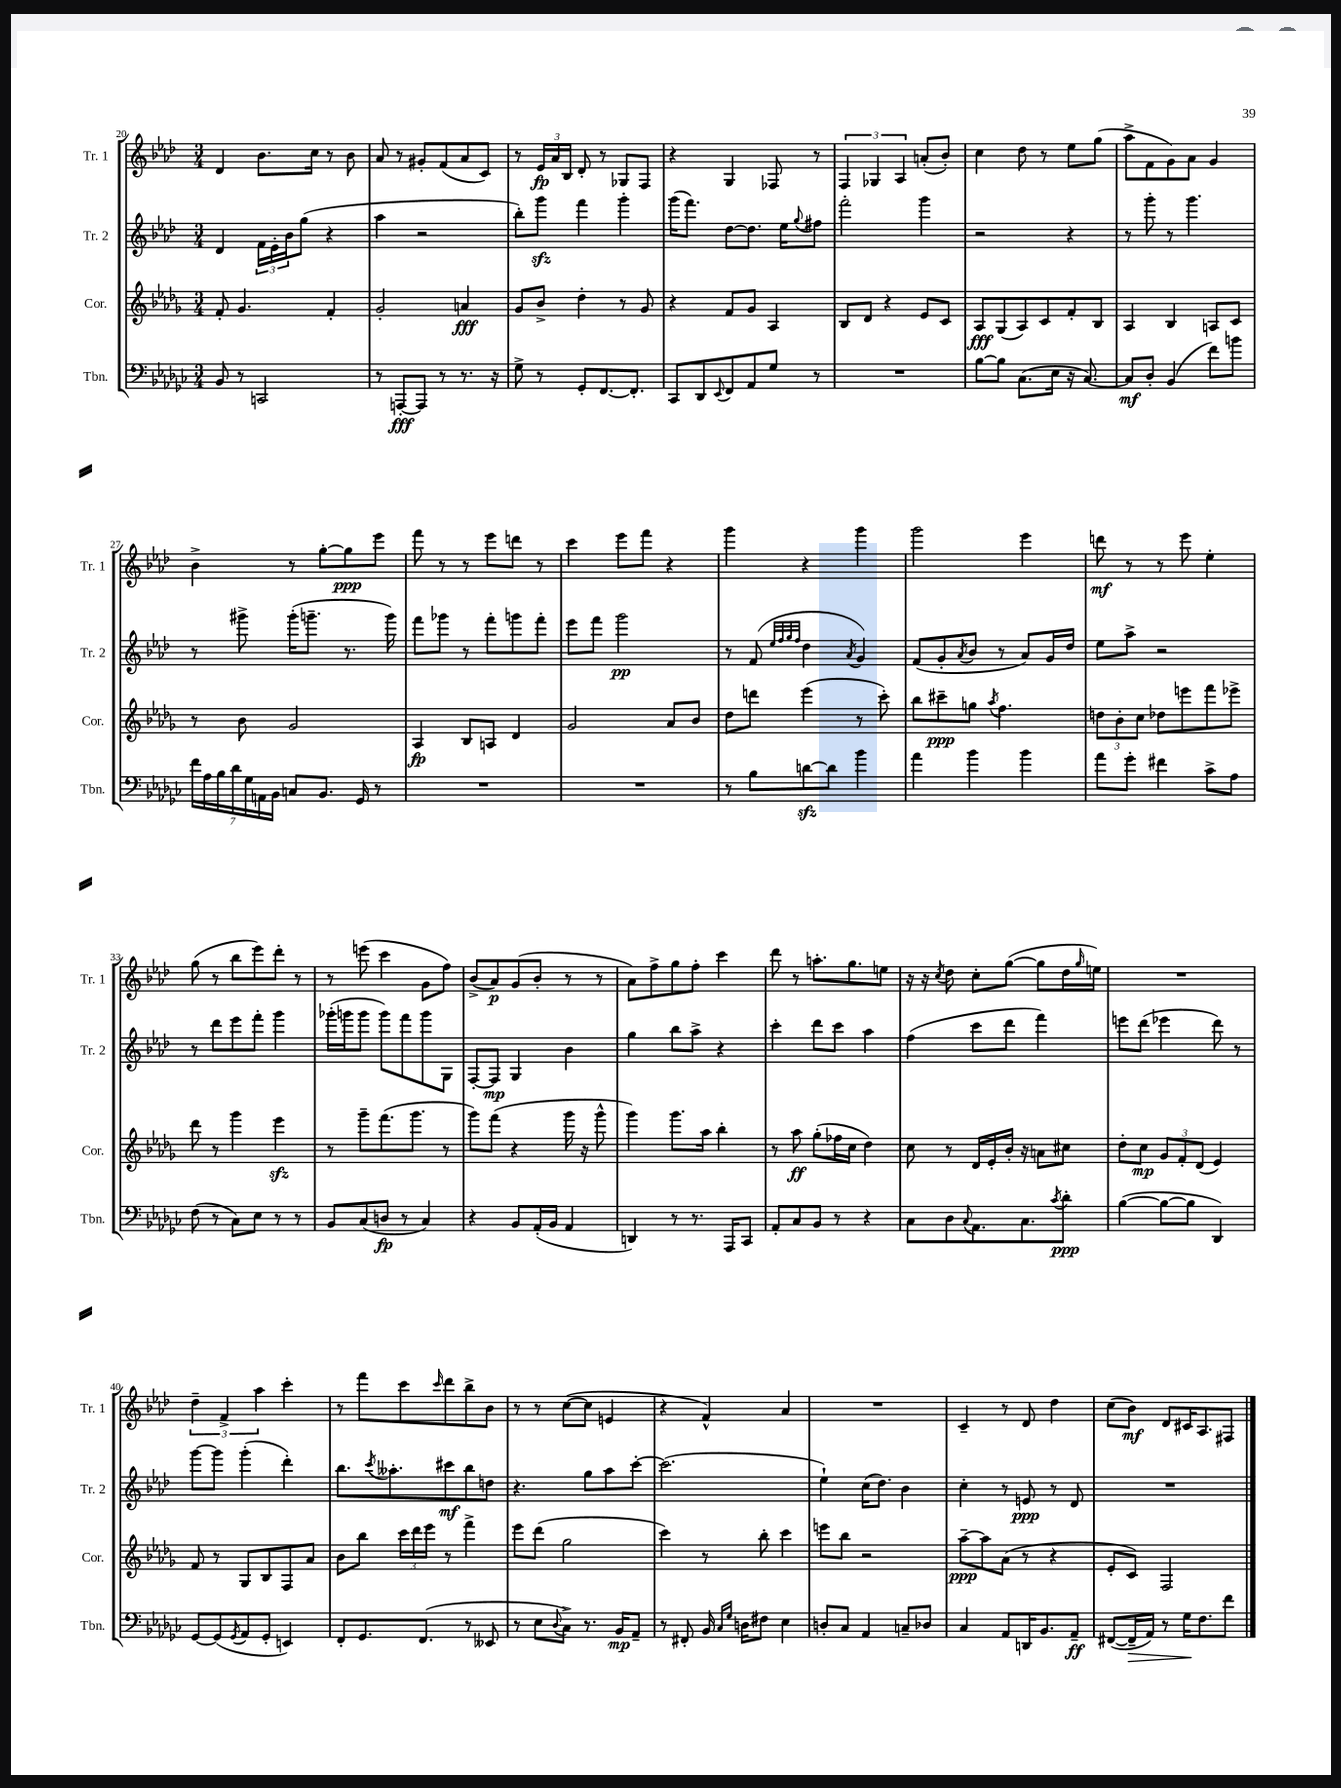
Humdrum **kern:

**kern	**dynam	**kern	**dynam	**kern	**dynam	**kern	**dynam
*part4	*part4	*part3	*part3	*part2	*part2	*part1	*part1
*staff4	*staff4	*staff3	*staff3	*staff2	*staff2	*staff1	*staff1
*I"Tbn.	*	*I"Cor.	*	*I"Tr. 2	*	*I"Tr. 1	*
*I'Tbn.	*	*I'Cor.	*	*I'Tr. 2	*	*I'Tr. 1	*
*clefF4	*	*clefG2	*	*clefG2	*	*clefG2	*
*k[b-e-a-d-g-c-]	*	*k[b-e-a-d-g-]	*	*k[b-e-a-d-]	*	*k[b-e-a-d-]	*
*M3/4	*	*M3/4	*	*M3/4	*	*M3/4	*
=20	=20	=20	=20	=20	=20	=20	=20
8BB-/	.	8f'/	.	4d-/	.	4d-/	.
8r	.	4.g-/	.	.	.	.	.
2CCn/	.	.	.	24f\LL	.	8.b-\L	.
.	.	.	.	24e-'\	.	.	.
.	.	.	.	24b-\J	.	.	.
.	.	.	.	(8gg\J	.	.	.
.	.	.	.	.	.	16cc\Jk	.
.	.	4f'/	.	4r	.	8r	.
.	.	.	.	.	.	8b-\	.
=21	=21	=21	=21	=21	=21	=21	=21
8r	.	2g-'/	.	4aa-\	.	8a-/	.
[8AAAn'/L	fff	.	.	.	.	8r	.
8AAA/J]	.	.	.	2r	.	8g#X'/L	.
8r	.	.	.	.	.	(8f/	.
8.r	.	4an/	fff	.	.	8a-/	.
.	.	.	.	.	.	8c/J)	.
16r	.	.	.	.	.	.	.
=22	=22	=22	=22	=22	=22	=22	=22
8G-^\	.	8g-/L	.	8bb-'\L)	.	8r	.
8r	.	8b-^/J	.	8gggzz\J	.	24e-/LL	fp
.	.	.	.	.	.	24a-/	.
.	.	.	.	.	.	24B-/JJ	.
8GG-'/L	.	4dd-'\	.	4fff\	.	8d-'/	.
[8.FF/	.	.	.	.	.	8r	.
.	.	8r	.	4ggg'\	.	8G-X/L	.
8.FF'/J]	.	.	.	.	.	.	.
.	.	8g-/	.	.	.	8F/J	.
=23	=23	=23	=23	=23	=23	=23	=23
8CC-/L	.	4r	.	(16ggg\KL	.	4r	.
.	.	.	.	8.fff\J)	.	.	.
8DD-/	.	.	.	.	.	.	.
8qqEE-/	.	.	.	.	.	.	.
8FF/	.	8f/L	.	[8dd-\L	.	4G/	.
8AA-/	.	8g-/J	.	8.dd-\J]	.	.	.
8G-/J	.	4A-/	.	.	.	8F-X/	.
.	.	.	.	16ee-\KL	.	.	.
.	.	.	.	8qqgg/	.	.	.
8r	.	.	.	8ff#X\J	.	8r	.
=24	=24	=24	=24	=24	=24	=24	=24
2.r	.	8B-/L	.	2fff'\	.	6F/	.
.	.	8d-/J	.	.	.	.	.
.	.	.	.	.	.	6G-X/	.
.	.	4r	.	.	.	.	.
.	.	.	.	.	.	6A-/	.
.	.	8e-/L	.	4ggg\	.	(8an'/L	.
.	.	8c/J	.	.	.	8b-'/J)	.
=25	=25	=25	=25	=25	=25	=25	=25
[8B-\L	.	8A-/L	fff	2r	.	4cc\	.
8B-\J]	.	(8G-/	.	.	.	.	.
(8.C-\L	.	8A-/)	.	.	.	8dd-\	.
.	.	8c/	.	.	.	8r	.
16E-\Jk	.	.	.	.	.	.	.
16r	.	8f'/	.	4r	.	8ee-\L	.
[8.C-/)	.	.	.	.	.	.	.
.	.	8B-/J	.	.	.	(8gg\J	.
=26	=26	=26	=26	=26	=26	=26	=26
8C-/L]	mf	4A-/	.	8r	.	8aa-^\L	.
8D-'/J	.	.	.	8ggg'\	.	8f\	.
(4BB-/	.	4B-/	.	8r	.	8g\)	.
.	.	.	.	4.ggg\	.	8a-\J	.
8f\L)	.	8An/L	.	.	.	4g/	.
8bn\J	.	8c/J	.	.	.	.	.
!!LO:LB:g=z
=27	=27	=27	=27	=27	=27	=27	=27
28f\LL	.	8r	.	8r	.	4b-^\	.
28A-\	.	.	.	.	.	.	.
28B-\	.	.	.	.	.	.	.
28d-\	.	.	.	.	.	.	.
.	.	8b-\	.	8ggg#X^\	.	.	.
28G-\	.	.	.	.	.	.	.
28AAn\	.	.	.	.	.	.	.
28BB-\JJ	.	.	.	.	.	.	.
8Cn/L	.	2g-/	.	(16ggg#'\KL	.	8r	.
.	.	.	.	8.gggn~\J	.	.	.
8.BB-/J	.	.	.	.	.	[8gg'\L	.
.	.	.	.	8.r	.	8gg\]	ppp
16GG-/	.	.	.	.	.	.	.
8r	.	.	.	.	.	8eee-\J	.
.	.	.	.	16ggg\)	.	.	.
=28	=28	=28	=28	=28	=28	=28	=28
2.r	.	4A-/	fp	8fff\L	.	8fff\	.
.	.	.	.	8ggg-X\J	.	8r	.
.	.	8B-/L	.	8r	.	8r	.
.	.	8An/J	.	8fff'\L	.	8eee-\L	.
.	.	4d-/	.	8gggn\	.	8dddn\J	.
.	.	.	.	8fff'\J	.	8r	.
=29	=29	=29	=29	=29	=29	=29	=29
2.r	.	2g-/	.	8eee-\L	.	4ccc\	.
.	.	.	.	8fff\J	.	.	.
.	.	.	.	2ggg\	pp	8eee-\L	.
.	.	.	.	.	.	8fff\J	.
.	.	8a-/L	.	.	.	4r	.
.	.	8b-/J	.	.	.	.	.
=30	=30	=30	=30	=30	=30	=30	=30
8r	.	8dd-\L	.	8r	.	4ggg\	.
8B-\L	.	8dddn\J	.	(8f/	.	.	.
.	.	.	.	32qqee-/LLL	.	.	.
.	.	.	.	32qqff/	.	.	.
.	.	.	.	32qqgg/	.	.	.
.	.	.	.	32qqff/JJJ	.	.	.
[8dnzz\	.	(4eee-\	.	4dd-\	.	4r	.
8d\J]	.	.	.	.	.	.	.
.	.	.	.	8qa-/	.	.	.
4b-\	.	8r	.	4g/)	.	4ggg\	.
.	.	8ccc'\)	.	.	.	.	.
=31	=31	=31	=31	=31	=31	=31	=31
4a-\	.	8bb-\L	.	(8f/L	.	2ggg\	.
.	.	8ccc#X~\	ppp	8g'/	.	.	.
.	.	.	.	8qa-/	.	.	.
4b-\	.	8ggn\J	.	8b-/J	.	.	.
.	.	8qaa-/	.	.	.	.	.
.	.	4.ff\	.	8r	.	.	.
4b-\	.	.	.	8a-/L)	.	4eee-\	.
.	.	.	.	16g/L	.	.	.
.	.	.	.	16dd-/JJ	.	.	.
=32	=32	=32	=32	=32	=32	=32	=32
8a-\L	.	12ddn\L	.	8ee-\L	.	8dddn\	mf
.	.	12b-'\	.	.	.	.	.
8g-'\J	.	.	.	8aa-^\J	.	8r	.
.	.	12cc\J	.	.	.	.	.
4f#X\	.	8dd-X\L	.	2r	.	8r	.
.	.	8eeen\	.	.	.	8eee-\	.
8c-^\L	.	8fff\	.	.	.	4ee-'\	.
8A-\J	.	8eee-X^\J	.	.	.	.	.
!!LO:LB:g=z
=33	=33	=33	=33	=33	=33	=33	=33
(8F\	.	8ddd-\	.	8r	.	(8gg\	.
8r	.	8r	.	8ddd-\L	.	8r	.
8C-\L)	.	4ggg-\	.	8eee-\	.	8bb-\L	.
8E-\J	.	.	.	8fff'\J	.	8eee-\)	.
8r	.	4eee-zz\	.	4ggg\	.	8ddd-'\J	.
8r	.	.	.	.	.	8r	.
=34	=34	=34	=34	=34	=34	=34	=34
8BB-/L	.	8r	.	(16ggg-X'\LL	.	8r	.
.	.	.	.	16gggn\J	.	.	.
(8C-/	.	8ggg-~\L	.	8ggg\J	.	(8eeen\	.
8Dn/J	fp	(8.fff\	.	8ggg\L)	.	4ccc\	.
8r	.	.	.	8fff\	.	.	.
.	.	8.ggg-\J	.	.	.	.	.
4C-/)	.	.	.	8ggg\	.	8g\L	.
.	.	8r	.	8G\J	.	8ff\J)	.
=35	=35	=35	=35	=35	=35	=35	=35
4r	.	8ggg-\L)	.	[8F'/L	.	(8b-^/L	.
.	.	(8fff\J	.	8F/J]	mp	8a-/)	p
8BB-/L	.	4r	.	4G/	.	(8g/	.
(16AA-'/L	.	.	.	.	.	8b-'/J	.
16BB-/JJ	.	.	.	.	.	.	.
4AA-/	.	16ggg-\	.	4b-\	.	8r	.
.	.	16r	.	.	.	.	.
.	.	8ggg-^^\	.	.	.	8r	.
=36	=36	=36	=36	=36	=36	=36	=36
4DDn/)	.	4ggg-\)	.	4gg\	.	8a-\L)	.
.	.	.	.	.	.	8ff^\	.
8r	.	8.ggg-\L	.	8bb-\L	.	8gg\	.
8.r	.	.	.	8aa-^\J	.	8ff'\J	.
.	.	16aa-\Jk	.	.	.	.	.
.	.	4bb-'\	.	4r	.	4ccc\	.
16AAA-/KL	.	.	.	.	.	.	.
8CC-/J	.	.	.	.	.	.	.
=37	=37	=37	=37	=37	=37	=37	=37
8AA-'/L	.	8r	.	4ccc'\	.	8ddd-\	.
8C-/	.	8aa-\	ff	.	.	8r	.
8BB-/J	.	(8gg-'\L	.	8ddd-\L	.	8.aan'\L	.
8r	.	16ff-X\L	.	8ccc\J	.	.	.
.	.	16cc\JJ	.	.	.	8.gg\	.
4r	.	4dd-\)	.	4aa-\	.	.	.
.	.	.	.	.	.	8een\J	.
=38	=38	=38	=38	=38	=38	=38	=38
8C-\L	.	8cc\	.	(4ff\	.	16r	.
.	.	.	.	.	.	16r	.
.	.	.	.	.	.	8qcc/	.
8D-\	.	8r	.	.	.	8dd-\	.
8qqC-/	.	.	.	.	.	.	.
8.AA-\	.	16d-/LL	.	8ccc\L	.	8cc'\L	.
.	.	16e-'/	.	.	.	.	.
.	.	16b-'/JJ	.	8ddd-\J	.	([8gg\J	.
8.C-\	.	16r	.	.	.	.	.
.	.	8an\L	.	4fff\)	.	8gg\L]	.
8qc-/	.	.	.	.	.	.	.
8d-'\J	ppp	8cc#X\J	.	.	.	16dd-\L	.
.	.	.	.	.	.	16qqgg/	.
.	.	.	.	.	.	16een\JJ)	.
=39	=39	=39	=39	=39	=39	=39	=39
([4B-\	.	8dd-'\L	.	8eeen\L	.	2.r	.
.	.	8cc\J	mp	(8ddd-\J	.	.	.
8B-\L_	.	12g-/L	.	4eee-X\	.	.	.
.	.	12f'/	.	.	.	.	.
8B-\J]	.	.	.	.	.	.	.
.	.	(12d-/J	.	.	.	.	.
4DD-/)	.	4e-/)	.	8ddd-\)	.	.	.
.	.	.	.	8r	.	.	.
!!LO:LB:g=z
=40	=40	=40	=40	=40	=40	=40	=40
[8GG-/L	.	8f/	.	[8ggg\L	.	6dd-~\	.
(8GG-/]	.	8r	.	8ggg\J]	.	.	.
.	.	.	.	.	.	6f^/	.
8qGG-/	.	.	.	.	.	.	.
8AA-/	.	8G-/L	.	(4ggg'\	.	.	.
.	.	.	.	.	.	6aa-\	.
8GG-'/J	.	8B-/	.	.	.	.	.
4EEn/)	.	8F/	.	4ddd-'\)	.	4ccc'\	.
.	.	8a-/J	.	.	.	.	.
=41	=41	=41	=41	=41	=41	=41	=41
8FF'/L	.	8b-\L	.	8.bb-\L	.	8r	.
8.GG-/	.	8bb-\J	.	.	.	8fff\L	.
.	.	.	.	8qccc/	.	.	.
.	.	.	.	8.aa--X'\	.	.	.
.	.	24ccc\LL	.	.	.	8ccc\	.
.	.	24ddd-\	.	.	.	.	.
(8.FF/J	.	.	.	.	.	.	.
.	.	24eee-\JJ	.	.	.	.	.
.	.	.	.	.	.	16qqccc/	.
.	.	8r	.	8ccc#X\	mf	8ddd-\	.
8r	.	4fff^\	.	8bb-\	.	8bb-^\	.
8EE--X/	.	.	.	8ddn\J	.	8b-\J	.
=42	=42	=42	=42	=42	=42	=42	=42
8r	.	8eee-\L	.	4.r	.	8r	.
8E-\L	.	(8ddd-\J	.	.	.	8r	.
8qqD-/	.	.	.	.	.	.	.
8C-^\J)	.	2gg-\	.	.	.	([8cc\L	.
8.r	.	.	.	8gg\L	.	8cc\J]	.
.	.	.	.	8aa-\	.	4en/	.
16BB-/KL	mp	.	.	.	.	.	.
8AA-~/J	.	.	.	[8ccc'\J	.	.	.
=43	=43	=43	=43	=43	=43	=43	=43
8r	.	4ccc\)	.	(2.ccc\]	.	4r	.
8FF#X'/	.	.	.	.	.	.	.
16BB-/	.	8r	.	.	.	4f^^/)	.
16qqC-/LL	.	.	.	.	.	.	.
16qqG-/JJ	.	.	.	.	.	.	.
16Dn\KL	.	.	.	.	.	.	.
8F#X\J	.	8bb-'\	.	.	.	.	.
4E-\	.	4ccc\	.	.	.	4a-/	.
=44	=44	=44	=44	=44	=44	=44	=44
8Dn'/L	.	8eeen\L	.	4ee-`\)	.	2.r	.
8C-/J	.	8bb-\J	.	.	.	.	.
4AA-/	.	2r	.	(16cc\KL	.	.	.
.	.	.	.	8.dd-\J)	.	.	.
8Cn~/L	.	.	.	4b-\	.	.	.
8D-X/J	.	.	.	.	.	.	.
=45	=45	=45	=45	=45	=45	=45	=45
4C-/	.	[8aa-~\L	ppp	4cc'\	.	4c~/	.
.	.	8aa-\]	.	.	.	.	.
8AA-/L	.	(8a-\J	.	8r	.	8r	.
16DDn/K	.	8r	.	8en/	ppp	8d-/	.
8.BB-/	.	.	.	.	.	.	.
.	.	4r	.	8r	.	4dd-\	.
8AA-~/J	ff	.	.	8d-/	.	.	.
=46	=46	=46	=46	=46	=46	=46	=46
([8FF#X/L	.	8e-'/L	.	2.r	.	(8cc\L	.
!	!LO:HP:b	!	!	!	!	!	!
16FF#~/L]	>	8c/J)	.	.	.	8b-\J)	mf
16AA-/JJ)	.	.	.	.	.	.	.
8r	.	2F/	.	.	.	8d-/L	.
16G-\KL	.	.	.	.	.	16c#X/K	.
8.F\	]	.	.	.	.	8.A-/	.
8f\J	.	.	.	.	.	8F#X/J	.
==	==	==	==	==	==	==	==
*-	*-	*-	*-	*-	*-	*-	*-
